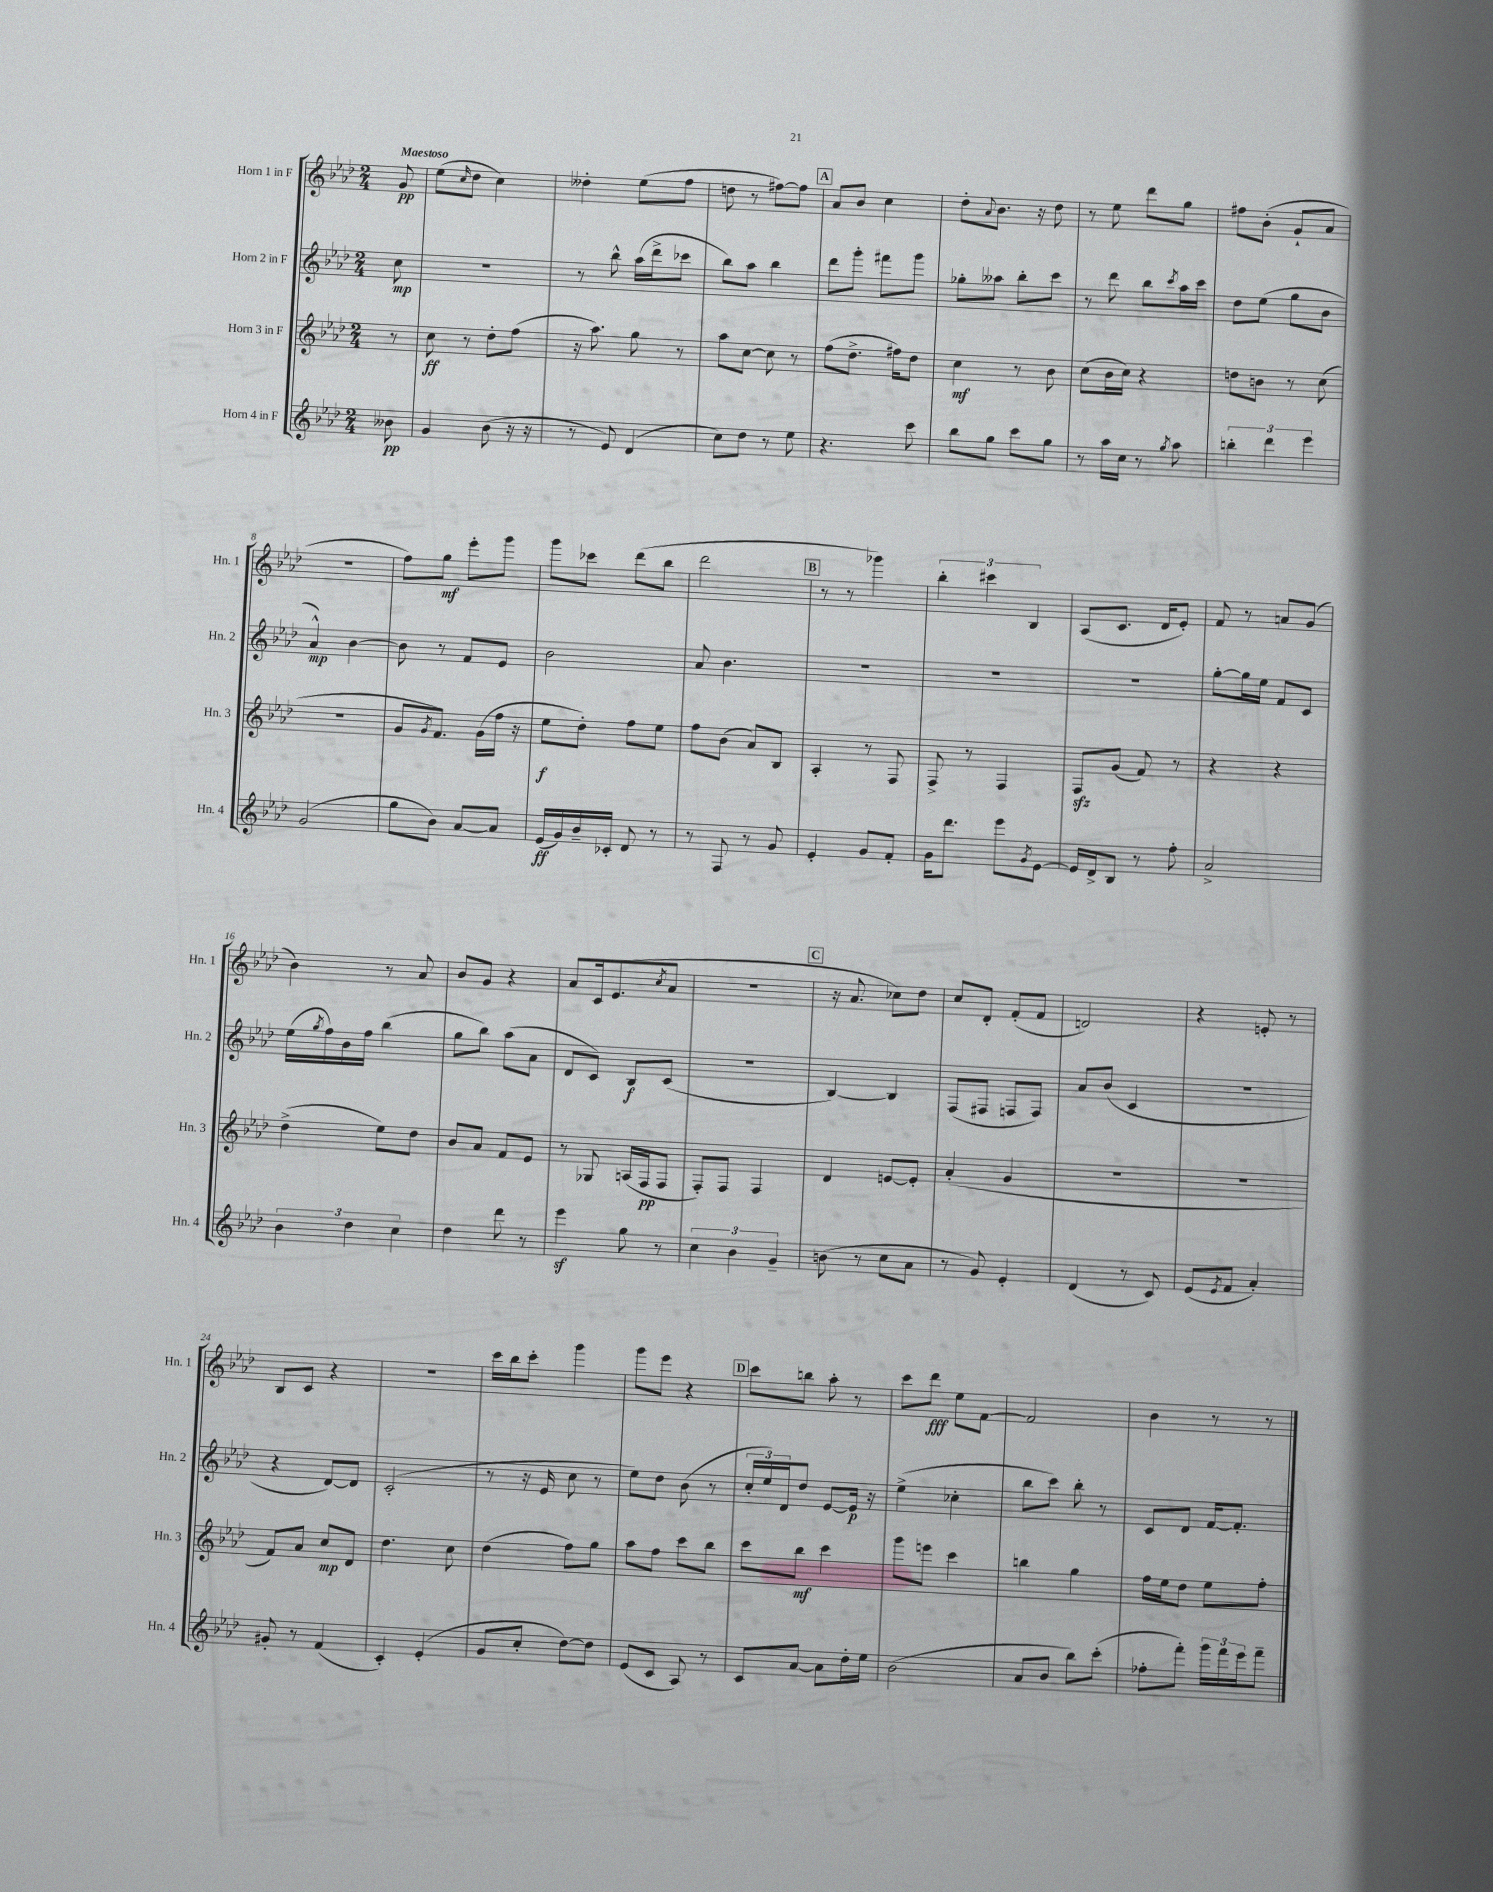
<<
\new StaffGroup <<
\new Staff = "s0" \with { instrumentName = "Horn 1 in F" shortInstrumentName = "Hn. 1" } {
    \clef treble \key aes \major \numericTimeSignature \time 2/4 \partial 8 \tempo "Maestoso"
    g'8\pp |
    ees''8( \grace { c''16 } des''8 c''4) |
    deses''4-. ees''8( f''8 |
    d''8 r8 fis''8~) fis''8 |
    \mark \markup { \box "A" } aes'8 bes'8 c''4 |
    des''8-. \appoggiatura { aes'8 } bes'8. r16 des''8 |
    r8 ees''8 des'''8 g''8 |
    fis''8 bes'8-.( g'8-! aes'8 |
    R2 |
    f''8) g''8\mf ees'''8-. g'''8 |
    g'''8 ces'''8 des'''8( bes''8 |
    des'''2 |
    \mark \markup { \box "B" } r8 r8 ges'''4) |
    \tuplet 3/2 { bes''4-. cis'''4 bes4 } |
    aes8( c'8. des'16 ees'8-.) |
    f'8 r8 a'8 g'8( |
    bes'4) r8 aes'8 |
    bes'8 g'8 r4 |
    aes'8 c'16 ees'8.( \acciaccatura { c''8 } aes'8 |
    R2 |
    \mark \markup { \box "C" } r16 aes'8. ces''8) des''8 |
    c''8 des'8-. f'8-.( f'8 |
    d'2) |
    r4 e'8-. r8 |
    bes8 c'8 r4 |
    R2 |
    c'''16 bes''16 c'''8-. g'''4 |
    g'''8 ees'''8 r4 |
    \mark \markup { \box "D" } c'''8 b''8 aes''8-. r8 |
    c'''8 des'''8\fff ees''8 f'8~ |
    f'2 |
    bes'4 r8 r8 \bar "|." |
}
\new Staff = "s1" \with { instrumentName = "Horn 2 in F" shortInstrumentName = "Hn. 2" } {
    \clef treble \key aes \major \numericTimeSignature \time 2/4 \partial 8
    c''8\mp |
    R2 |
    r8 bes''8-^ aes''16( des'''16-> ces'''8 |
    bes''8) aes''8 bes''4 |
    \mark \markup { \box "A" } des'''8 g'''8-. fis'''8 g'''8 |
    ges''8-. aeses''8 bes''8-. c'''8 |
    r8 des'''8 bes''8 \acciaccatura { c'''8 } aes''16 c'''16 |
    des''8 ees''8( g''8 bes'8 |
    aes'4-^\mp) bes'4~ |
    bes'8 r8 f'8 ees'8 |
    bes'2 |
    aes'8 bes'4. |
    \mark \markup { \box "B" } r2 |
    R2 |
    R2 |
    g''8~-. g''16 ees''16 f'8 c'8 |
    ees''16( \acciaccatura { g''8 } f''16) bes'16 f''16 bes''4( |
    g''8 bes''8) aes''8( aes'8 |
    des'8 c'8) bes8\f c'8( |
    R2 |
    \mark \markup { \box "C" } bes4~) bes4 |
    f8( fis8 f8 f8) |
    aes'8 bes'8( c'4 |
    R2 |
    r4 des'8~) des'8 |
    c'2-.( |
    r8 r16 ees'16 c''8 r8 |
    ees''8) des''8 bes'8( r8 |
    \mark \markup { \box "D" } \tuplet 3/2 { c''16-. ees''16) des'16 } des''8 ees'8~ ees'16\p r16 |
    ees''4->( ces''4-. |
    bes''8 c'''8) bes''8-. r8 |
    c'8 des'8 f'16~ f'8.-. \bar "|." |
}
\new Staff = "s2" \with { instrumentName = "Horn 3 in F" shortInstrumentName = "Hn. 3" } {
    \clef treble \key aes \major \numericTimeSignature \time 2/4 \partial 8
    r8 |
    c''8\ff r8 des''8-. f''8( |
    r16 aes''8.) g''8 r8 |
    aes''8 c''8~ c''8 r8 |
    \mark \markup { \box "A" } f''8( des''8.-> fis''16) des''8 |
    c''4\mf r8 bes'8 |
    c''8( bes'16 c''16) r4 |
    d''8 b'8 r8 c''8( |
    r2 |
    g'8 \acciaccatura { g'8 } f'8.) g'16( f''16 r16 |
    ees''8\f des''8-.) f''8 ees''8 |
    f''8 bes'8( aes'8) bes8 |
    \mark \markup { \box "B" } aes4-. r8 f8 |
    f8-> r8 f4 |
    f8\sfz g'8( f'8) r8 |
    r4 r4 |
    des''4->( ees''8) des''8 |
    bes'8 aes'8 f'8 ees'8 |
    r8 ges8 a16( f16\pp f8 |
    f8-.) f8 f4 |
    \mark \markup { \box "C" } des'4 e'8~ e'8-. |
    aes'4-.( g'4 |
    r2 |
    R2 |
    f'8) aes'8 c''8\mp des'8 |
    des''4. c''8 |
    des''4( f''8) g''8 |
    aes''8 f''8 c'''8 bes''8 |
    \mark \markup { \box "D" } c'''8 bes''8\mf c'''4 |
    g'''8 e'''8 c'''4 |
    b''4 g''4 |
    f''16 ees''16 des''8 ees''8 f''8-. \bar "|." |
}
\new Staff = "s3" \with { instrumentName = "Horn 4 in F" shortInstrumentName = "Hn. 4" } {
    \clef treble \key aes \major \numericTimeSignature \time 2/4 \partial 8
    beses'8\pp |
    g'4 bes'8( r16 r16 |
    r8 ees'8) des'4( |
    c''8) des''8 r8 ees''8 |
    \mark \markup { \box "A" } r4. c'''8 |
    bes''8 g''8 c'''8 g''8 |
    r8 aes''16 c''16 r8 \acciaccatura { g''8 } aes''8 |
    \tuplet 3/2 { b''4-. des'''4 ees'''4 } |
    g'2( |
    g''8 bes'8) aes'8~ aes'8 |
    ees'16\ff( g'16) bes'16-- ces'16-. des'8 r8 |
    r8 f8 r8 g'8 |
    \mark \markup { \box "B" } ees'4-. g'8 f'8-. |
    g'16 des'''8. ees'''8 \acciaccatura { g'8 } ees'8~ |
    ees'16 des'16-> bes8 r8 f''8-. |
    aes'2-> |
    \tuplet 3/2 { bes'4 des''4 c''4 } |
    des''4 des'''8 r8 |
    ees'''4\sf g''8 r8 |
    \tuplet 3/2 { c''4 bes'4 g'4-- } |
    \mark \markup { \box "C" } b'8( r8 c''8 aes'8 |
    r8 g'8) ees'4-. |
    des'4( r8 c'8) |
    ees'8( \acciaccatura { ees'8 } f'8 aes'4-.) |
    gis'8-. r8 f'4( |
    c'4-.) ees'4-.( |
    g'8 c''8-. des''8~) des''8 |
    ees'8( c'8 aes8) r8 |
    \mark \markup { \box "D" } c'8 aes'8~ aes'8 des''16-. ees''16 |
    bes'2( |
    aes'8 bes'8 bes''8) c'''8-.( |
    fes''8-. f'''8-.) \tuplet 3/2 { g'''16 f'''16 ees'''16 } f'''8-- \bar "|." |
}
>>
>>
